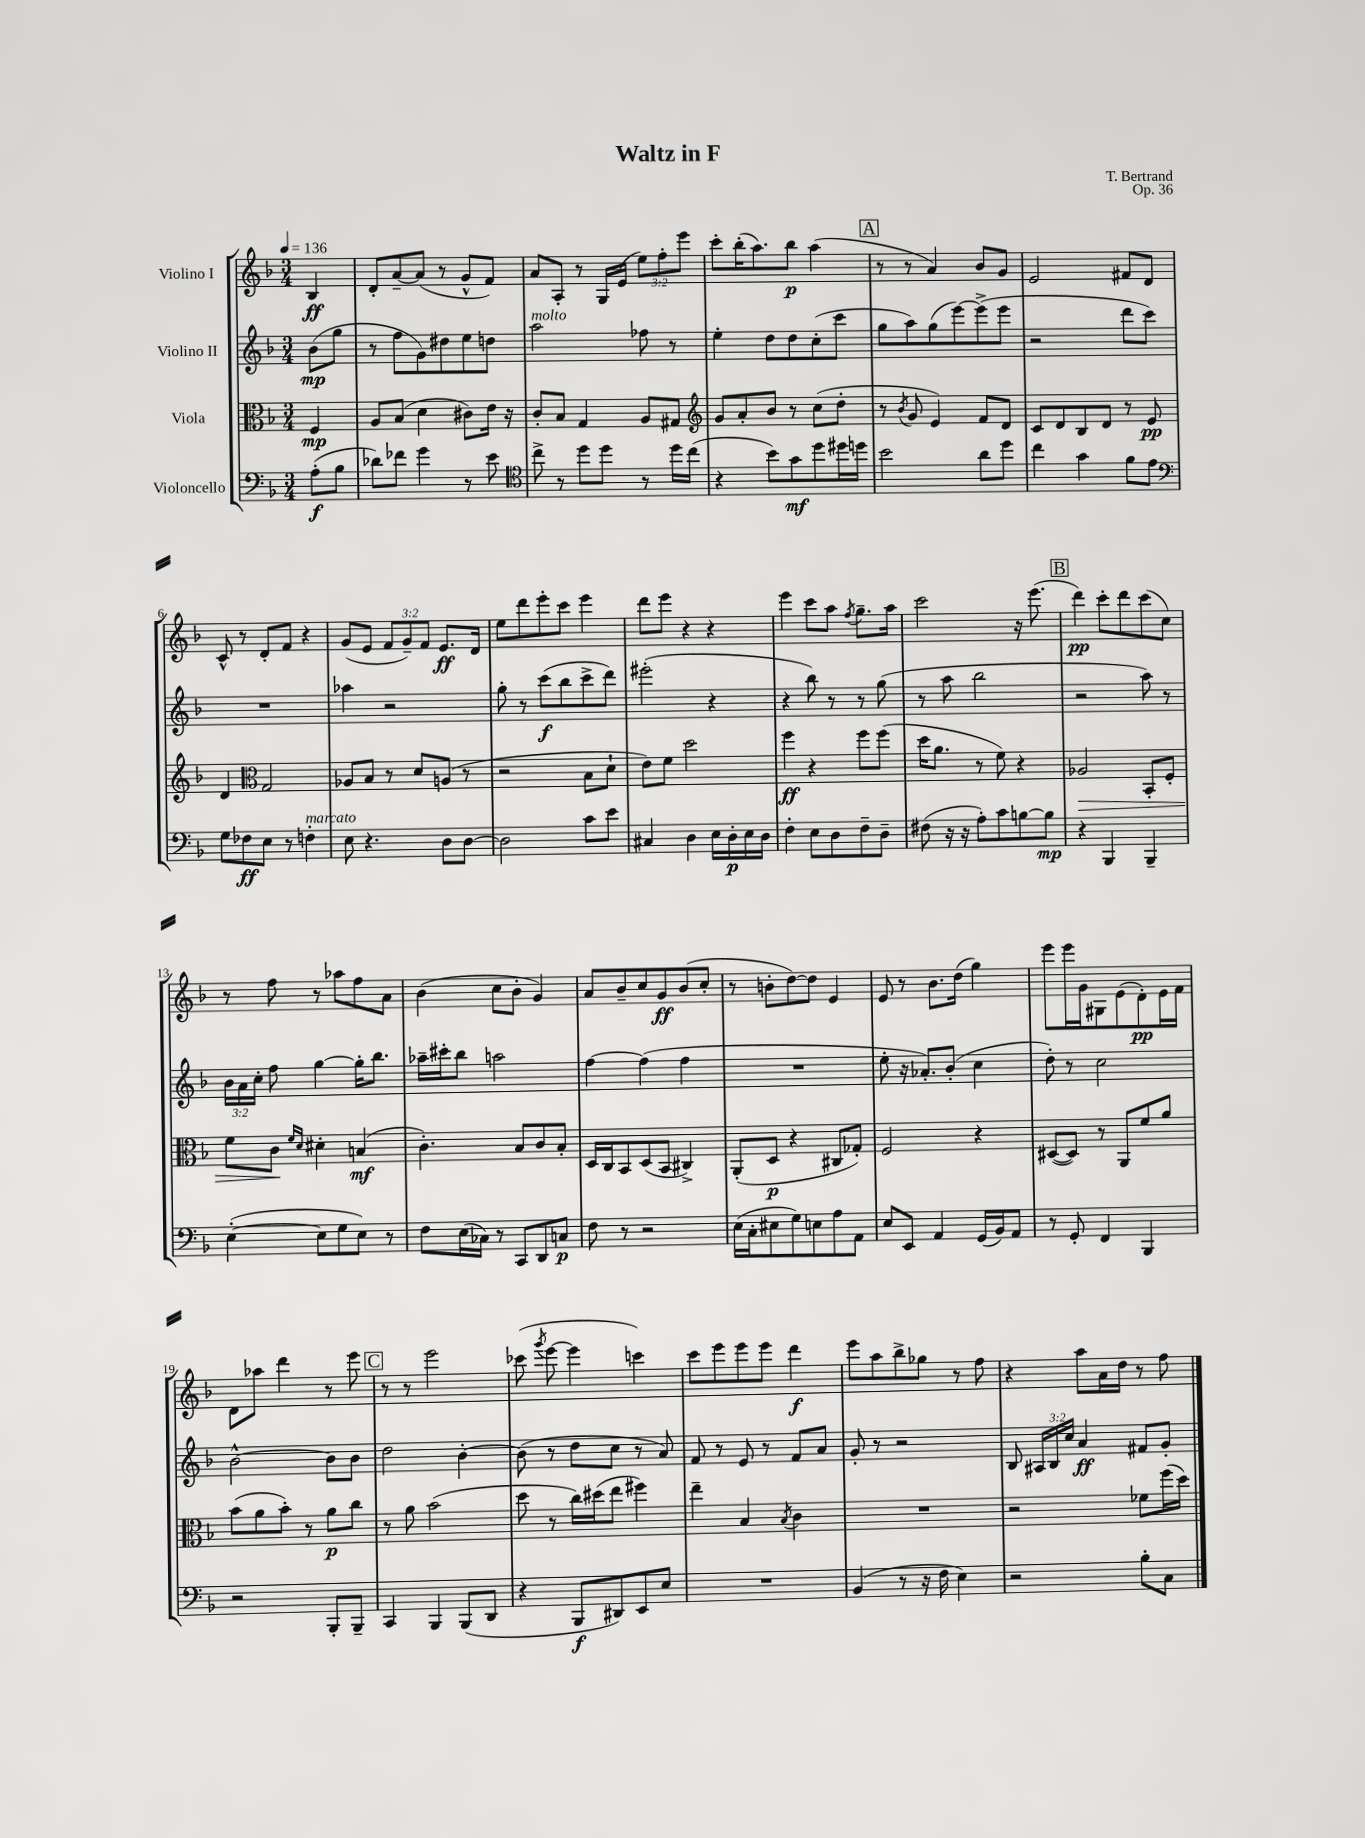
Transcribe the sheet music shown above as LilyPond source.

\header { title = "Waltz in F" composer = "T. Bertrand" opus = "Op. 36" }
<<
\new StaffGroup <<
\new Staff = "s0" \with { instrumentName = "Violino I" } {
    \clef treble \key f \major \numericTimeSignature \time 3/4 \override Staff.TupletNumber.text = #tuplet-number::calc-fraction-text \partial 4 \tempo 4 = 136
    \autoBeamOff bes4\ff |
    d'8[-. a'8~-- a'8]( r8 g'8[-^ f'8]) |
    a'8[ a8]-. r8 g16[ e'16]( \tuplet 3/2 { e''8[) f''8-. e'''8] } |
    c'''8[-. bes''16-.( a''8.) bes''8]\p a''4( |
    \mark \markup { \box "A" } r8 r8 a'4) bes'8[ g'8] |
    e'2 fis'8[ d'8] |
    c'8-^ r8 d'8[-. f'8] r4 |
    g'8[( e'8] \tuplet 3/2 { f'8[ g'8--) f'8] } e'8.[\ff d'16] |
    e''8[ d'''8 e'''8-. c'''8] e'''4 |
    d'''8[ e'''8] r4 r4 |
    e'''4 c'''8[ a''8] \acciaccatura { f''8 } g''8.[-- a''16] |
    c'''2 r16 e'''8.( |
    \mark \markup { \box "B" } d'''4\pp) c'''8[-. d'''8 c'''8( c''8]) |
    r8 f''8 r8 aes''8[ f''8 a'8] |
    bes'4( c''8[ bes'8]-. g'4) |
    a'8[ bes'8-- c''8 g'8\ff bes'8( c''8]-. |
    r8 b'8[-. d''8~) d''8] e'4 |
    e'8 r8 bes'8.[ d''16]( g''4) |
    e'''8[ e'''16 g'16 gis8 e'8( d'8-.\pp) e'16 f'16] |
    d'8[ aes''8] d'''4 r8 e'''8 |
    \mark \markup { \box "C" } r8 r8 e'''2 |
    ces'''8( \acciaccatura { g'''8 } e'''8~ e'''4 c'''4) |
    c'''8[ e'''8 e'''8 e'''8] d'''4\f |
    e'''8[ a''8 bes''8-> ges''8] r8 f''8 |
    r4 a''8[ a'16 d''16] r8 f''8 \bar "|." |
}
\new Staff = "s1" \with { instrumentName = "Violino II" } {
    \clef treble \key f \major \numericTimeSignature \time 3/4 \override Staff.TupletNumber.text = #tuplet-number::calc-fraction-text \partial 4
    \autoBeamOff bes'8[\mp( g''8] |
    r8 f''8[ g'8) dis''8 e''8 d''8] |
    a''2^\markup { \italic "molto" } fes''8 r8 |
    e''4-. d''8[ d''8 c''8-.( c'''8] |
    \mark \markup { \box "A" } g''8[ a''8) g''8( e'''8~) e'''8->( e'''8] |
    r2 d'''8[ c'''8]) |
    R2. |
    aes''4 r2 |
    g''8-. r8 c'''8[\f( bes''8 c'''8-> d'''8]) |
    eis'''2-.( r4 |
    r4 bes''8) r8 r8 g''8( |
    r8 a''8 bes''2 |
    \mark \markup { \box "B" } r2 a''8) r8 |
    \tuplet 3/2 { bes'16[ a'16 c''16]-. } f''8 g''4~ g''16[-. bes''8.] |
    aes''16[-- cis'''16-. bes''8] a''2 |
    f''4~ f''4( f''4 |
    R2. |
    e''8-. r16 aes'8.[-.) bes'8]-.( c''4 |
    d''8-.) r8 c''2 |
    bes'2~-^ bes'8[ bes'8] |
    \mark \markup { \box "C" } d''2 bes'4~-. |
    bes'8( r8 d''8[ c''8] r8 a'8) |
    f'8 r8 e'8 r8 f'8[ a'8] |
    g'8-. r8 r2 |
    bes8 \tuplet 3/2 { ais16[ bes16 c''16] } a'4\ff fis'8[ g'8]-. \bar "|." |
}
\new Staff = "s2" \with { instrumentName = "Viola" } {
    \clef alto \key f \major \numericTimeSignature \time 3/4 \partial 4
    \autoBeamOff f4\mp |
    a8[ bes8]( d'4 cis'8[) e'16] r16 |
    c'8[-. bes8] g4 a8[ gis8] |
    \clef treble g'8[ a'8-. bes'8] r8 c''8[( d''8]-. |
    \mark \markup { \box "A" } r8 \acciaccatura { bes'8 } g'8 e'4) f'8[ d'8] |
    c'8[ d'8 bes8 d'8] r8 e'8\pp |
    d'4 \clef alto g2 |
    aes8[ bes8] r8 d'8[ a8]( r8 |
    r2 bes8[ d'8]-! |
    e'8[) f'8] d''2 |
    f''4\ff r4 f''8[ f''8]( |
    d''16[ a'8.] r8 f'8) r4 |
    \mark \markup { \box "B" } aes2\> bes,8[-. f8]-. |
    f'8[ c'8]\! \grace { f'16[ d'16] } dis'4-. b4\mf( |
    c'4.-.) bes8[ c'8 bes8]-. |
    d16[ c16 bes,8 d8( bes,8] cis4->) |
    a,8[-.( d8]\p r4 cis8[ ges8]-.) |
    f2 r4 |
    dis8[~( dis8]) r8 a,8[ f'8 a'8] |
    bes'8[( a'8 bes'8]-.) r8 a'8[\p c''8] |
    \mark \markup { \box "C" } r8 a'8 bes'2( |
    d''8 r8 c''16[) dis''16( e''8] fis''4) |
    e''4-- bes4 \acciaccatura { bes8 } c'4 |
    R2. |
    r2 fes'8[ f''16( d''16]) \bar "|." |
}
\new Staff = "s3" \with { instrumentName = "Violoncello" } {
    \clef bass \key f \major \numericTimeSignature \time 3/4 \partial 4
    \autoBeamOff a8[-.\f( bes8] |
    des'8[) fes'8] g'4 r8 e'8 |
    \clef tenor c''8-> r8 d''8[ d''8] r8 d''16[ c''16]( |
    r4 bes'8[) g'8\mf d''8 dis''16 d''16] |
    \mark \markup { \box "A" } bes'2 a'8[ d''8] |
    c''4 g'4 f'8[ e'8] |
    \clef bass g8[ fes8\ff e8] r8 f4-.^\markup { \italic "marcato" } |
    e8 r4. d8[ d8]~ |
    d2 c'8[ e'8] |
    cis4 d4 e16[ d16-.\p e16 d16] |
    f4-. e8[ d8 f8-- d8]-- |
    fis8( r16 r16 a8[-.) c'8 b8~ b8]\mp |
    \mark \markup { \box "B" } r4 bes,,4 bes,,4-- |
    e4~-.( e8[ g8 e8]) r8 |
    f8[ e16( ces16]) r8 c,8[ d,8 c8]\p |
    f8 r8 r2 |
    e16[( c16-. eis8 g8) e8 a8 a,8] |
    e8[ e,8] a,4 g,16[( bes,16) a,8] |
    r8 g,8-. f,4 bes,,4 |
    r2 bes,,8[-. bes,,8]-- |
    \mark \markup { \box "C" } c,4 bes,,4 bes,,8[( d,8] |
    r4 bes,,8[\f dis,8) e,8 e8] |
    R2. |
    bes,4( r8 r16 f16 e4) |
    r2 bes8[-. c8] \bar "|." |
}
>>
>>
